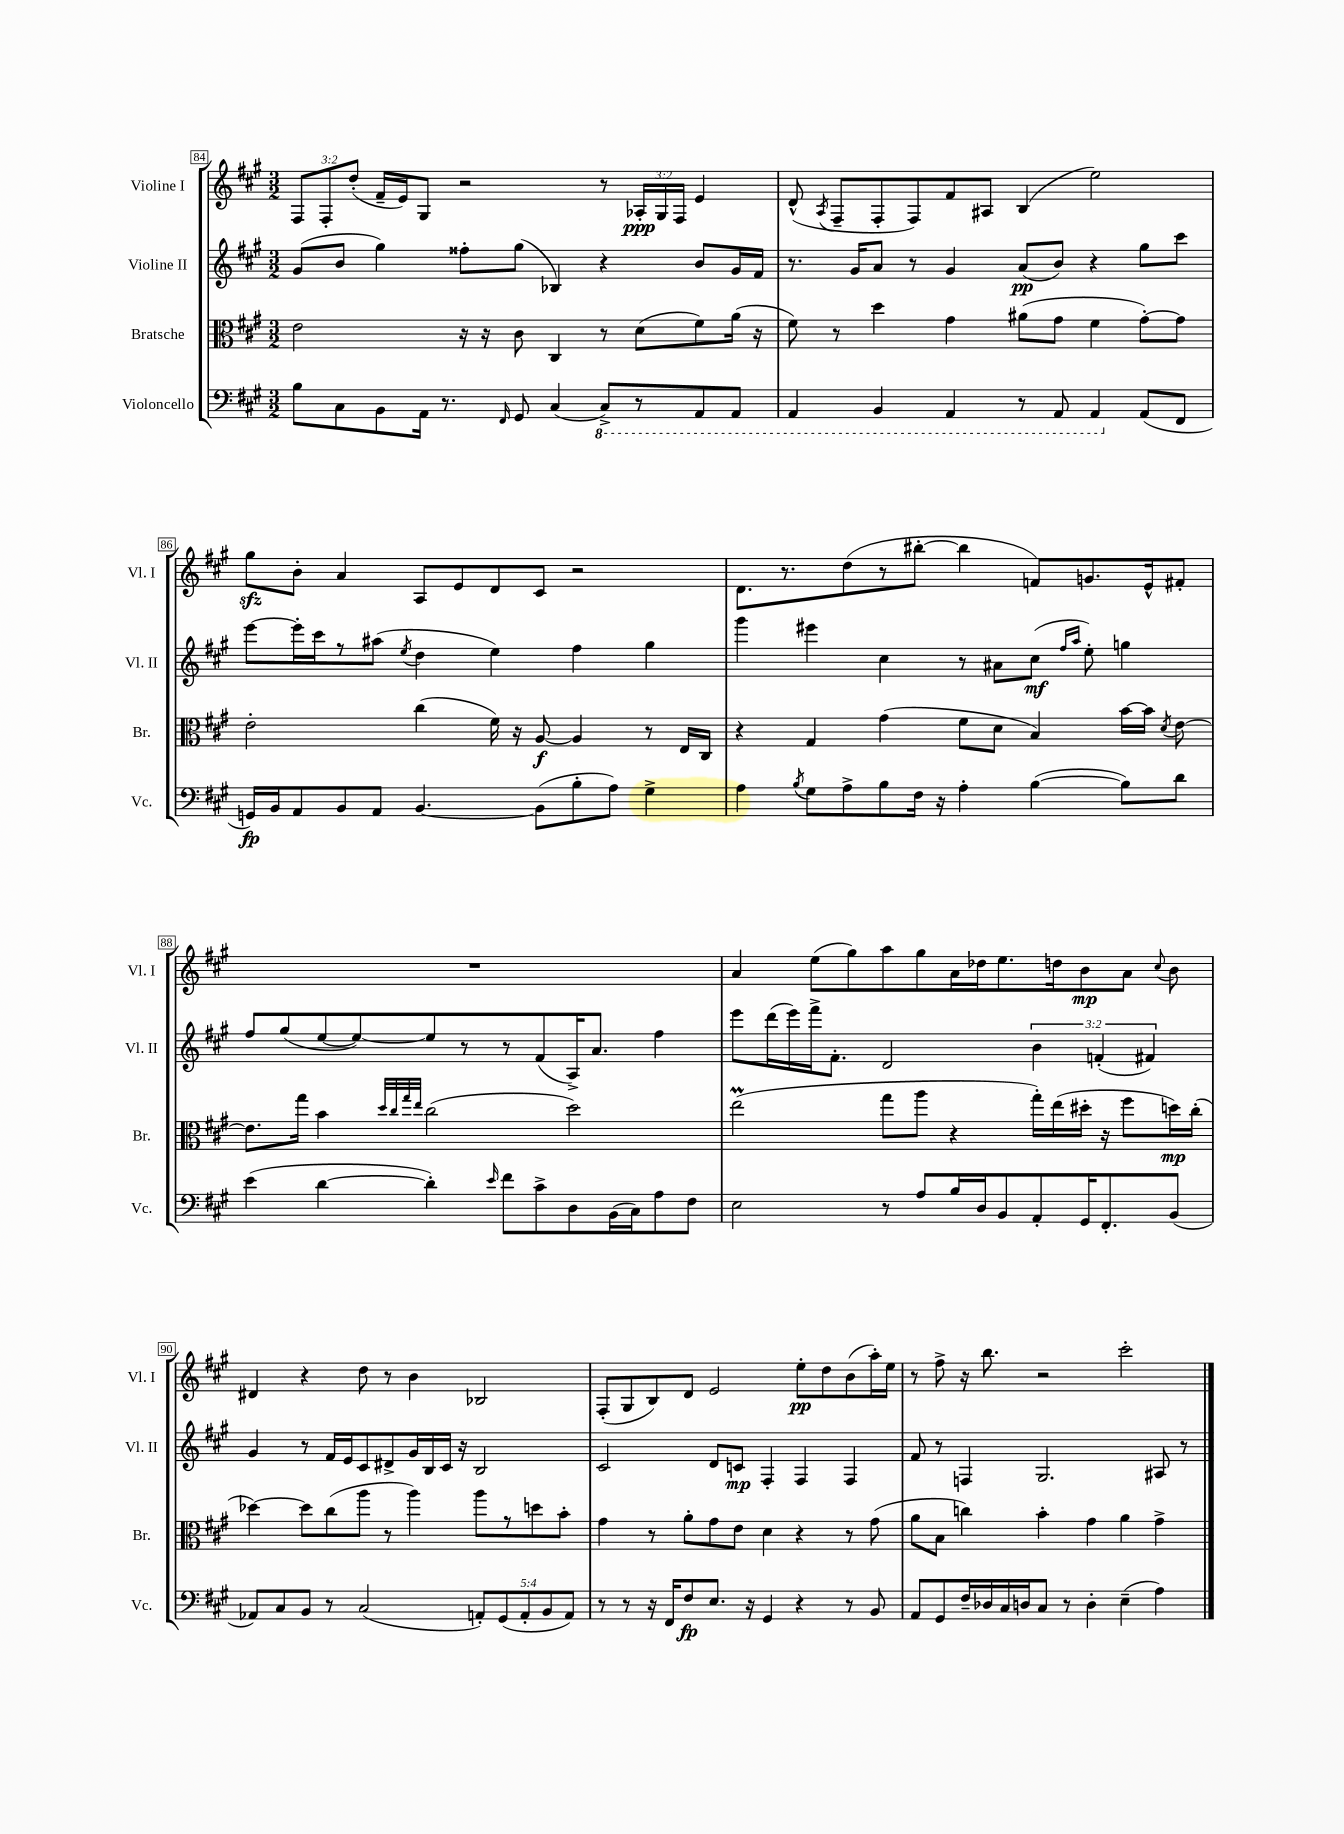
<<
\new StaffGroup <<
\new Staff = "s0" \with { instrumentName = "Violine I" shortInstrumentName = "Vl. I" } {
    \clef treble \key a \major \numericTimeSignature \time 3/2 \override Staff.TupletNumber.text = #tuplet-number::calc-fraction-text
    \autoBeamOff \tuplet 3/2 { fis8[ fis8-. d''8]-.( } fis'16[-- e'16) gis8] r2 r8 \tuplet 3/2 { aes16[-.\ppp gis16 fis16] } e'4 |
    d'8-^( \acciaccatura { a8 } fis8[-- fis8-. fis8) fis'8 ais8] b4( e''2) |
    gis''8[\sfz b'8]-. a'4 a8[ e'8 d'8 cis'8] r2 |
    d'8.[ r8. d''8( r8 bis''8]~-. bis''4 f'8[) g'8. e'16-^ fis'8]-. |
    R1. |
    a'4 e''8[( gis''8) a''8 gis''8 a'16 des''16 e''8. d''16 b'8\mp a'8] \appoggiatura { cis''8 } b'8 |
    dis'4 r4 d''8 r8 b'4 bes2 |
    fis8[-.( gis8 b8) d'8] e'2 e''8[-.\pp d''8 b'8( a''16-.) e''16] |
    r8 fis''8-> r16 b''8. r2 cis'''2-. \bar "|." |
}
\new Staff = "s1" \with { instrumentName = "Violine II" shortInstrumentName = "Vl. II" } {
    \clef treble \key a \major \numericTimeSignature \time 3/2 \override Staff.TupletNumber.text = #tuplet-number::calc-fraction-text
    \autoBeamOff gis'8[( b'8] gis''4) fisis''8[-. gis''8]( bes4) r4 b'8[ gis'16 fis'16] |
    r8. gis'16[ a'8] r8 gis'4 a'8[\pp( b'8]) r4 gis''8[ cis'''8] |
    e'''8[~ e'''16-. cis'''16 r8 ais''8]( \acciaccatura { e''8 } d''4 e''4) fis''4 gis''4 |
    gis'''4 eis'''4 cis''4 r8 ais'8[ cis''8]\mf( \grace { fis''16[ a''16] } e''8-.) g''4 |
    fis''8[ gis''8( e''8~ e''8~) e''8 r8 r8 fis'8( a16->) a'8.] fis''4 |
    e'''8[ d'''16( e'''16) fis'''16-> fis'8.]-. d'2 \tuplet 3/2 { b'4 f'4-.( fis'4) } |
    gis'4 r8 fis'16[ e'16 cis'8 dis'8-> gis'16 b16 cis'16] r16 b2 |
    cis'2 d'8[ c'8]\mp fis4-. fis4 fis4 |
    fis'8 r8 f4 gis2. ais8 r8 \bar "|." |
}
\new Staff = "s2" \with { instrumentName = "Bratsche" shortInstrumentName = "Br." } {
    \clef alto \key a \major \numericTimeSignature \time 3/2
    \autoBeamOff e'2 r16 r16 cis'8 cis4 r8 d'8[( fis'8) a'16]( r16 |
    fis'8) r8 d''4 gis'4 ais'8[( gis'8] fis'4 gis'8[~-.) gis'8] |
    e'2-. cis''4( fis'16) r16 a8~\f a4 r8 e16[ cis16] |
    r4 gis4 gis'4( fis'8[ d'8] b4) b'16[~ b'16] \acciaccatura { d'8 } e'8~ |
    e'8.[ gis''16] b'4 \grace { d''32[ cis''32 gis''32 e''32] } cis''2( d''2) |
    e''2\prall( gis''8[ a''8] r4 gis''16[-.) e''16( dis''16]-. r16 fis''8[ d''16\mp) cis''16]-.( |
    des''4~) des''8[ cis''8( a''8] r8 a''4) a''8[ r8 d''8 b'8]-. |
    gis'4 r8 a'8[-. gis'8 e'8] d'4 r4 r8 gis'8( |
    a'8[ b8] c''4) b'4-. gis'4 a'4 gis'4-> \bar "|." |
}
\new Staff = "s3" \with { instrumentName = "Violoncello" shortInstrumentName = "Vc." } {
    \clef bass \key a \major \numericTimeSignature \time 3/2 \override Staff.TupletNumber.text = #tuplet-number::calc-fraction-text
    \autoBeamOff b8[ cis8 b,8 a,16] r8. \grace { fis,16 } gis,8 cis4( \ottava #-1 cis,8[->) r8 a,,8 a,,8] |
    a,,4 b,,4 a,,4 r8 a,,8 a,,4 \ottava #0 a,8[( fis,8] |
    g,16[\fp) b,16 a,8 b,8 a,8] b,4.~ b,8[( b8-. a8]) gis4-> |
    a4 \acciaccatura { b8 } gis8[ a8-> b8 fis16] r16 a4-. b4~( b8[) d'8] |
    e'4( d'4~ d'4-.) \grace { e'16 } fis'8[ cis'8-> d8 b,16( cis16) a8 fis8] |
    e2 r8 a8[ b16 d16 b,8 a,8-. gis,16 fis,8.-. b,8]( |
    aes,8[) cis8 b,8] r8 cis2( \tuplet 5/4 { a,8[-.) gis,8( a,8-. b,8 a,8]) } |
    r8 r8 r16 fis,16[ fis8\fp e8.] r16 gis,4 r4 r8 b,8 |
    a,8[ gis,8 fis16-- des16 cis16 d16 cis8] r8 d4-. e4--( a4) \bar "|." |
}
>>
>>
\layout { \context { \Score currentBarNumber = #84 \override BarNumber.stencil = #(make-stencil-boxer 0.1 0.3 ly:text-interface::print) } }
